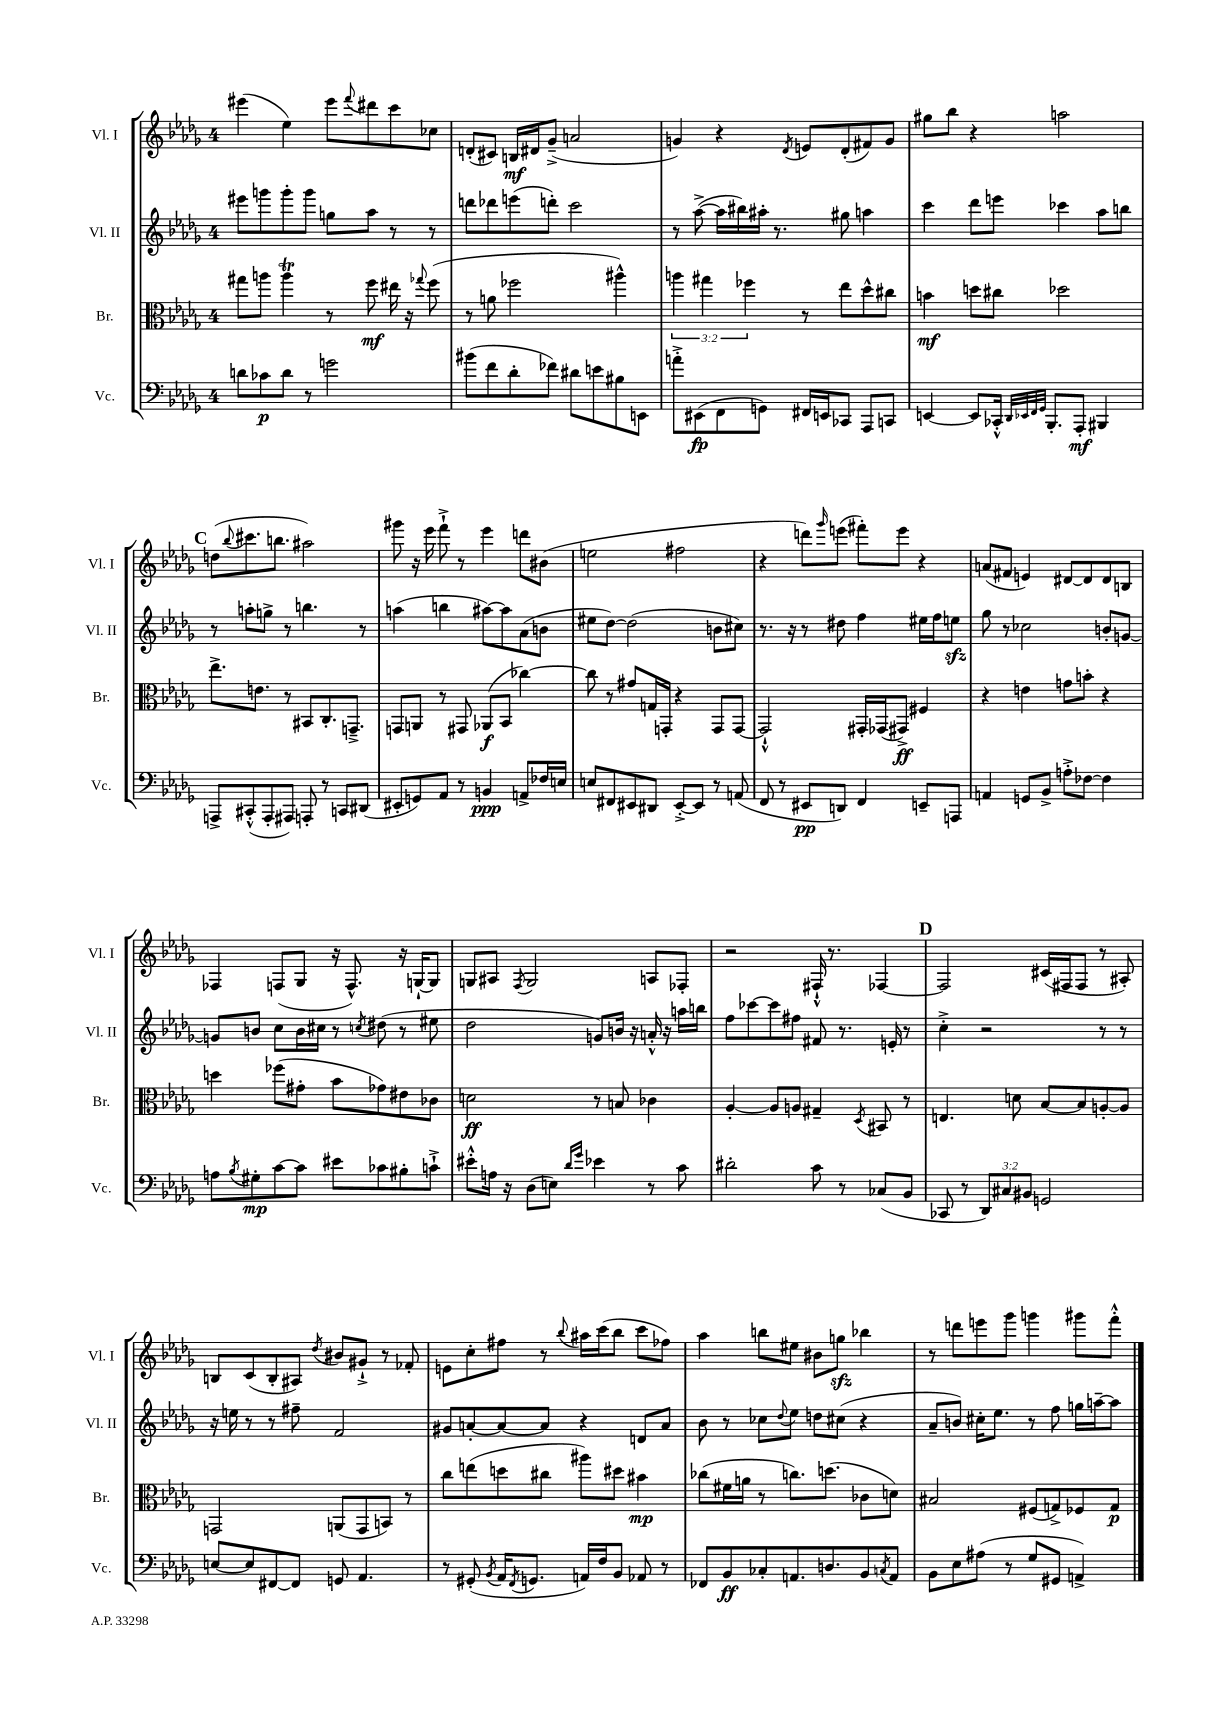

**kern	**dynam	**kern	**dynam	**kern	**kern	**dynam
*part4	*part4	*part3	*part3	*part2	*part1	*part1
*staff4	*staff4	*staff3	*staff3	*staff2	*staff1	*staff1
*I"Vc.	*	*I"Br.	*	*I"Vl. II	*I"Vl. I	*
*I'Vc.	*	*I'Br.	*	*I'Vl. II	*I'Vl. I	*
*clefF4	*	*clefC3	*	*clefG2	*clefG2	*
*k[b-e-a-d-g-]	*	*k[b-e-a-d-g-]	*	*k[b-e-a-d-g-]	*k[b-e-a-d-g-]	*
*M4/4	*	*M4/4	*	*M4/4	*M4/4	*
=16	=16	=16	=16	=16	=16	=16
8dn\L	.	8gg#X\L	.	8eee#X\L	(4eee#X\	.
8c-X\	p	8aan\J	.	8gggn\	.	.
8d\J	.	4aat\	.	8ggg'\	4ee-\)	.
8r	.	.	.	8ggg\J	.	.
2gn\	.	8r	.	8ggn\L	8eee#\L	.
.	.	.	.	.	8qqfff/	.
.	.	8ff\	mf	8aa-\J	8ddd#X\	.
.	.	16ee#X\	.	8r	8ccc\	.
.	.	16r	.	.	.	.
.	.	8qqgg-X/	.	.	.	.
.	.	(8ff\	.	8r	8cc-X\J	.
=17	=17	=17	=17	=17	=17	=17
(8b#X\L	.	8r	.	8dddn\L	(8dn'/L	.
8f\	.	8an\	.	8ddd-X\	8c#X/J)	.
8d-'\	.	2ff-X\	.	(8eeen\	16Bn/LL	mf
.	.	.	.	.	16d#X/J	.
8f-X\J)	.	.	.	8dddn'\J)	(8g-~^/J	.
8d#X\L	.	.	.	2ccc\	2an/	.
8en\	.	.	.	.	.	.
8B#X\	.	4aa#X^^\)	.	.	.	.
8EEn\J	.	.	.	.	.	.
=18	=18	=18	=18	=18	=18	=18
8an'^\L	.	6aan\	.	8r	4gn/)	.
(8EE#X\	fp	.	.	([8aa-^\	.	.
.	.	6gg#X\	.	.	.	.
8FF\	.	.	.	16aa-\LL]	4r	.
.	.	.	.	16bb#X\)	.	.
.	.	6ff-X\	.	.	.	.
8GGn\J)	.	.	.	16aa#X'\JJ	.	.
.	.	.	.	8.r	.	.
.	.	.	.	.	8qd-/	.
16FF#X/LL	.	8r	.	.	8en/L	.
16EEn/J	.	.	.	.	.	.
8CC-X/J	.	8ee-\L	.	8gg#X\	(8d-'/	.
8AAA-/L	.	8dd-^^\	.	4aan\	8f#X/)	.
8CCn/J	.	8cc#X\J	.	.	8g/J	.
=19	=19	=19	=19	=19	=19	=19
[4EEn/	.	4bn\	mf	4ccc\	8gg#X\L	.
.	.	.	.	.	8bb-\J	.
8EE/L]	.	8ddn\L	.	8ddd-\L	4r	.
16CC-X'^^/Jk	.	8cc#X\J	.	8eeen\J	.	.
32qqDD-/LLL	.	.	.	.	.	.
32qqEE-X/	.	.	.	.	.	.
32qqFF/	.	.	.	.	.	.
32qqGG-/JJJ	.	.	.	.	.	.
8.BBB-'/L	.	.	.	.	.	.
.	.	2dd-X\	.	4ccc-X\	2aan\	.
8AAA-'/J	mf	.	.	.	.	.
4BBB#X/	.	.	.	8aa-\L	.	.
.	.	.	.	8bbn\J	.	.
!!LO:LB:g=z
!!LO:REH:place=s1:t=C
=20	=20	=20	=20	=20	=20	=20
8AAAn^/L	.	8.ee-^\L	.	8r	(8ddn\L	.
.	.	.	.	.	8qqbb-/	.
(8CC#X'^^/	.	.	.	8aan'\L	8.ccc#X\	.
.	.	8.en\J	.	.	.	.
8AAA'/	.	.	.	8ggn^\J	.	.
.	.	.	.	.	8.bbn\J	.
8AAA#X/J)	.	8r	.	8r	.	.
8AAAn'/	.	8BB#X/L	.	4.bbn\	2aa#X\)	.
8r	.	8.C'/	.	.	.	.
8CCn/L	.	.	.	.	.	.
.	.	8.GGn~^/J	.	.	.	.
(8DD#X/J	.	.	.	8r	.	.
=21	=21	=21	=21	=21	=21	=21
8EE#X'/L	.	8GGn/L	.	(4aan\	8ggg#X\	.
8GGn/)	.	8AAn/J	.	.	16r	.
.	.	.	.	.	16eee-\	.
8AA-/J	.	8r	.	4bbn\	8fff`^\	.
8r	.	8GG#X/	.	.	8r	.
4BBn/	ppp	(8AA-X/L	f	[8aa#X\L)	4eee-\	.
.	.	8BB-/J	.	8aa#\]	.	.
8AAn^/L	.	[4cc-X\)	.	(8a-\	8dddn\L	.
16F-X/L	.	.	.	8bn\J	(8b#X\J	.
16En/JJ	.	.	.	.	.	.
=22	=22	=22	=22	=22	=22	=22
8En/L	.	8cc-\]	.	8ee#X\L	2een\	.
8FF#X/	.	8r	.	[8dd-\J)	.	.
8EE#X/	.	8g#X/L	.	(2dd-\]	.	.
8DD#X/J	.	16Gn/L	.	.	.	.
.	.	16GGn'/JJ	.	.	.	.
[8EE#'^/L	.	4r	.	.	2ff#X\	.
8EE#/J]	.	.	.	.	.	.
8r	.	8GG/L	.	8bn\L	.	.
(8AAn/	.	[8GG/J	.	8cc#X\J)	.	.
=23	=23	=23	=23	=23	=23	=23
8FF/	.	2GG`^^/]	.	8.r	4r	.
8r	.	.	.	.	.	.
.	.	.	.	16r	.	.
8EE#X/L	pp	.	.	8r	8dddn\L)	.
.	.	.	.	.	16qqggg-/	.
8DDn/J)	.	.	.	8dd#X\	(8eeen\J	.
4FF/	.	16GG#X'/LL	.	4ff\	8fff#X'\L)	.
.	.	(16GG-X/J	.	.	.	.
.	.	8GG#X^/J)	ff	.	8eee\J	.
8EEn~/L	.	4F#X/	.	16ee#X\LL	4r	.
.	.	.	.	16ff\J	.	.
8AAAn/J	.	.	.	8eenzz\J	.	.
=24	=24	=24	=24	=24	=24	=24
4AAn/	.	4r	.	8gg-\	(8an/L	.
.	.	.	.	8r	8f#X/J	.
8GGn/L	.	4en\	.	2cc-X\	4en/)	.
8BB-^/J	.	.	.	.	.	.
8An'^\L	.	8gn\L	.	.	[8d#X/L	.
[8F-X\J	.	8bn'\J	.	.	8d#/]	.
4F-\]	.	4r	.	8bn'/L	8d#/	.
.	.	.	.	[8gn/J	8Bn/J	.
!!LO:LB:g=z
=25	=25	=25	=25	=25	=25	=25
8An\L	.	4ddn\	.	8gn/L]	4F-X/	.
8qB-/	.	.	.	.	.	.
8G#X'\	mp	.	.	8bn/J	.	.
[8c\	.	(8ff-X\L	.	8cc\L	(8Fn/L	.
8c\J]	.	8g#X'\J	.	16b\L	8G-/J	.
.	.	.	.	16cc#X\JJ	.	.
8e#X\L	.	8b-\L	.	8r	16r	.
.	.	.	.	.	8.F^^/)	.
.	.	.	.	8qccn/	.	.
8c-X\	.	8g-X\)	.	(8dd#X\	.	.
8B#X'\	.	8e#X\	.	8r	16r	.
.	.	.	.	.	[16Gn`/KL	.
8cn`^\J	.	8c-X\J	.	8ee#X\	8G/J]	.
=26	=26	=26	=26	=26	=26	=26
8e#X'^^\L	.	2dn\	ff	2dd-\	8Gn/L	.
16An\Jk	.	.	.	.	8A#X/J	.
16r	.	.	.	.	.	.
.	.	.	.	.	8qF/	.
(8D-\L	.	.	.	.	2G/	.
8En\J)	.	.	.	.	.	.
16qqd-/LL	.	.	.	.	.	.
16qqg-/JJ	.	.	.	.	.	.
4e-X\	.	8r	.	8gn/L)	.	.
.	.	8Bn/	.	16bn/Jk	.	.
.	.	.	.	16r	.	.
8r	.	4c-X\	.	16an'^^/	8An/L	.
.	.	.	.	16r	.	.
8c\	.	.	.	16aan\LL	8F-X'/J	.
.	.	.	.	16bbn\JJ	.	.
=27	=27	=27	=27	=27	=27	=27
2d#X'\	.	[4A-'/	.	8ff\L	2r	.
.	.	.	.	[8ccc-X\	.	.
.	.	8A-/L]	.	8ccc-\]	.	.
.	.	8An/J	.	8ff#X\J	.	.
8c\	.	4G#X~/	.	8f#X/	16F#X`^^/	.
.	.	.	.	.	8.r	.
8r	.	.	.	8.r	.	.
.	.	8qD-/	.	.	.	.
(8C-X/L	.	8BB#X/	.	.	[4F-X/	.
.	.	.	.	16en'/	.	.
8BB-/J	.	8r	.	8r	.	.
!!LO:REH:place=s1:t=D
=28	=28	=28	=28	=28	=28	=28
8CC-X/	.	4.En/	.	4cc'^\	2F-/]	.
8r	.	.	.	.	.	.
12DD-/L)	.	.	.	2r	.	.
12C#X/	.	.	.	.	.	.
.	.	8dn\	.	.	.	.
12BB#X/J	.	.	.	.	.	.
2GGn/	.	[8B-/L	.	.	(16c#X/LL	.
.	.	.	.	.	16F#X/J	.
.	.	8B-/]	.	.	8F#/J	.
.	.	[8An'/	.	8r	8r	.
.	.	8A/J]	.	8r	8A#X'/)	.
!!LO:LB:g=z
=29	=29	=29	=29	=29	=29	=29
[8En/L	.	2GGn/	.	16r	8Bn/L	.
.	.	.	.	16een\	.	.
8E/]	.	.	.	8r	(8c/	.
[8FF#X/	.	.	.	8r	8B'/	.
8FF#/J]	.	.	.	8ff#X~\	8A#X/J)	.
.	.	.	.	.	8qdd-/	.
8GGn/	.	(8AAn/L	.	2f/	8b#X/L	.
4.AA-/	.	8GG/	.	.	8g#X`^/J	.
.	.	8BBn/J)	.	.	8r	.
.	.	8r	.	.	8f-X'/	.
=30	=30	=30	=30	=30	=30	=30
8r	.	8cc\L	.	8g#X/L	8en\L	.
(8GG#X'/	.	(8een\	.	[8an'/	8cc'\	.
8qBB-/	.	.	.	.	.	.
16AA-/KL	.	8ddn\	.	8a/_	8ff#X\J	.
8qFF/	.	.	.	.	.	.
8.GGn/J	.	.	.	.	.	.
.	.	8cc#X\J	.	8a/J]	8r	.
.	.	.	.	.	8qqbb-/	.
16AAn/LL)	.	8aa#X\L)	.	4r	16aa#X\LL	.
16F/J	.	.	.	.	(16ccc\J	.
8BB-/J	.	8dd#X\J	.	.	8bb-\J	.
8AA-X/	.	4b#X\	mp	8dn/L	8ccc\L	.
8r	.	.	.	8a/J	8ff-X\J)	.
=31	=31	=31	=31	=31	=31	=31
8FF-X/L	.	(8cc-X\L	.	8b-\	4aa-\	.
8BB-/	ff	16f#X\L	.	8r	.	.
.	.	16an\JJ	.	.	.	.
8C-X'/	.	8r	.	8cc-X\L	8bbn\L	.
.	.	.	.	8qqdd-/	.	.
8.AAn/	.	8.ccn\L)	.	8ee-\J	8ee#X\J	.
.	.	.	.	8ddn\L	8b#X\L	.
8.Dn/	.	(8.ddn\J	.	.	.	.
.	.	.	.	(8cc#X\J	8ggnzz\J	.
8BB-/	.	8c-X\L	.	4r	4bb-X\	.
8qCn/	.	.	.	.	.	.
8AA/J	.	8dn\J)	.	.	.	.
=32	=32	=32	=32	=32	=32	=32
8BB-\L	.	2B#X/	.	8a-~/L	8r	.
8E-\	.	.	.	8bn/J)	8dddn\L	.
(8A#X\J	.	.	.	16cc#X'\KL	8eeen\	.
.	.	.	.	8.ee-\J	.	.
8r	.	.	.	.	8ggg-\J	.
8G-/L	.	(8F#X/L	.	8r	4gggn\	.
8GG#X/J	.	8Gn^/)	.	8ff\	.	.
4AAn^/)	.	8F-X/	.	16ggn\LL	8ggg#X\L	.
.	.	.	.	[16aan~\J	.	.
.	.	8G/J	p	8aa\J]	8fff'^^\J	.
==	==	==	==	==	==	==
*-	*-	*-	*-	*-	*-	*-
